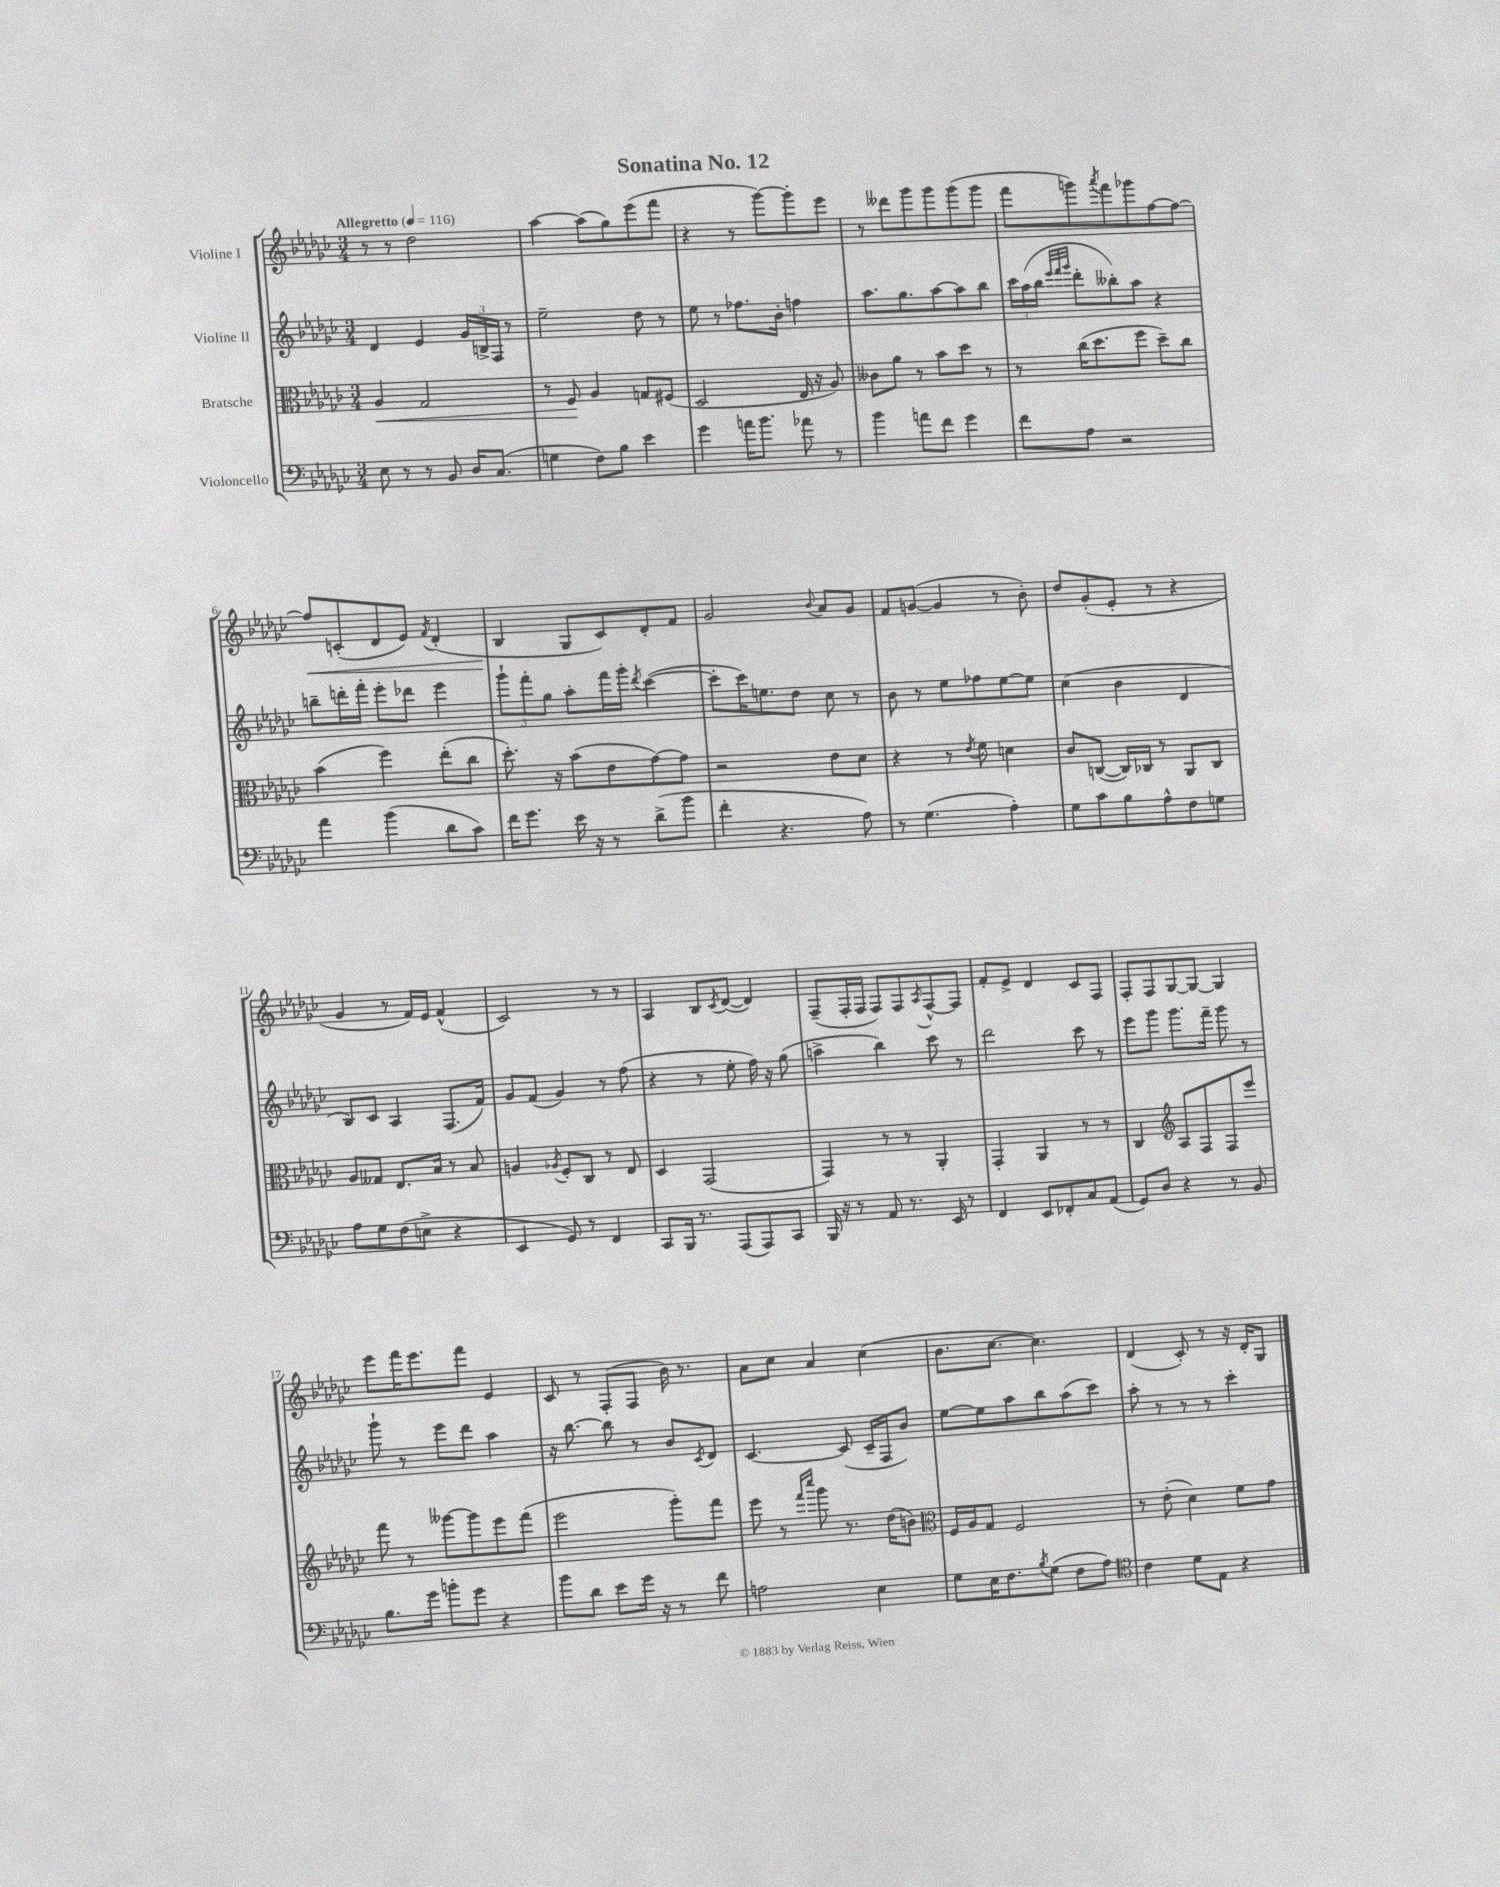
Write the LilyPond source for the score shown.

\header { title = "Sonatina No. 12" }
<<
\new StaffGroup <<
\new Staff = "s0" \with { instrumentName = "Violine I" } {
    \clef treble \key ges \major \numericTimeSignature \time 3/4 \tempo "Allegretto" 4 = 116
    r8 r8 des''2 |
    aes''4~ aes''8( ges''8) ees'''8( f'''8 |
    r4 r8 ges'''8~) ges'''8-. ees'''8 |
    r8 deses'''8 ges'''8 ges'''8 ges'''8( ges'''8 |
    f'''8 g'''8) \acciaccatura { aes'''8 } f'''8 ges'''8 f''8~ f''8~ |
    f''8\< c'8-.( des'8 ees'8) \acciaccatura { f'8 } des'4-.( |
    bes4\! ges8 ces'8) des'8-. f'8 |
    ges'2 \appoggiatura { bes'8 } aes'8 ges'8 |
    f'8 g'8~( g'4 r8 bes'8-.) |
    des''8 ges'8-.( ees'8-. r8 r4 |
    ges'4 r8 f'16) ees'16 f'4-^( |
    ces'2) r8 r8 |
    aes4 bes8 \acciaccatura { ces'8 } des'8~( des'4) |
    f8--( f16-. f16 f8) f8 \acciaccatura { aes8 } f8~-^ f8 |
    f'8-. ees'8-> des'4 ces'8 f8 |
    f8-. f8 ges8~ ges8~ ges4 |
    ees'''8 f'''16 ees'''8. f'''8 ees'4 |
    ces'8 r8 f8-.( f8 bes'16) r8. |
    aes'8 ces''8 aes'4 ces''4( |
    bes'8. ces''8.~ ces''4.) |
    des'4( ces'8-.) r8 r16 des'16-. ges8 \bar "|." |
}
\new Staff = "s1" \with { instrumentName = "Violine II" } {
    \clef treble \key ges \major \numericTimeSignature \time 3/4
    des'4 ees'4 \tuplet 3/2 { ges'16 b16-> f16 } r8 |
    ees''2-- des''8 r8 |
    ees''8 r8 fes''8. bes'16-. f''4 |
    aes''8. ges''8. aes''8~ aes''8 bes''8 |
    \tuplet 3/2 { ces'''16 aes''16( bes''16 } \grace { ees'''32 f'''32 ges'''32 } des'''8-. beses''8-.) aes''8 r4 |
    b''8-- d'''16-. f'''16-. ees'''8-. des'''8 ees'''4 |
    \tuplet 3/2 { ges'''8-! f'''8-. ges''8 } aes''8-. f'''16 ges'''16-. \acciaccatura { des'''8 } ces'''4~( |
    ces'''8-. ces'''16) e''8. des''8 ces''8 r8 |
    bes'8 r8 ees''8 fes''8 ees''8~ ees''8 |
    ces''4( bes'4 des'4 |
    bes8) ces'8 aes4 f8.( f'16) |
    ges'8 f'8( ges'4) r8 f''8( |
    r4 r8 ees''8-. f''16) r16 ges''8( |
    a''4-> bes''4) ces'''8 r8 |
    des'''2 ces'''8 r8 |
    ees'''8 ges'''8 ges'''8. f'''16-- ges'''8 r8 |
    ges'''8-! r8 ees'''8 des'''8 aes''4 |
    r16 bes''8.~ bes''8 r8 bes'8 \acciaccatura { ces'8 } des'8 |
    ces'4.~ ces'8( ces'16-- f16 bes'8) |
    ees''8~ ees''8 aes''8 bes''8 aes''8( ces'''8) |
    aes''8-. r8 r8 r8 ces'''4-. \bar "|." |
}
\new Staff = "s2" \with { instrumentName = "Bratsche" } {
    \clef alto \key ges \major \numericTimeSignature \time 3/4
    aes4\< ges2 |
    r8 f8\! aes4 g8 fis8( |
    des2 ees16 r16 aes8) |
    ceses'8 aes'8 r8 bes'8 des''8 r8 |
    r8 ces''16( des''8. f''8 des''8--) ces''8 |
    bes'4( f''4) ees''8-.( ces''8 |
    des''8.-.) r16 bes'8( ees'8 ges'8~) ges'8 |
    r2 ees'8 des'8 |
    r4 r8 \acciaccatura { ees'8 } f'8 d'4 |
    ces'8 c8~( c16) ces16 r8 aes,8 ces8 |
    aes8 geses8 ees8. bes16 r8 bes8 |
    a4 \acciaccatura { aes8 } f8-. ces8 r8 ees8 |
    des4 ges,2( |
    ges,4) r8 r8 aes,4-. |
    ges,4-. aes,4 r8 r8 |
    ces4 \clef treble aes8 f8 f8 ees'''8 |
    f'''8 r8 geses'''8~ geses'''8 ees'''8 f'''8( |
    ees'''2 ges'''8-.) f'''8 |
    ees'''8 r8 \grace { f'''16 ces''''16 } ges'''8 r8. des''16( b'8) |
    \clef alto f16 aes16 ges8 f2 |
    r8 ees'8-.( des'4) f'8 ges'8 \bar "|." |
}
\new Staff = "s3" \with { instrumentName = "Violoncello" } {
    \clef bass \key ges \major \numericTimeSignature \time 3/4
    ees8 r8 r8 bes,8 des16 ces8.( |
    g4 f8) bes8 ees'4 |
    ges'4 a'16 bes'8. aes'8 r8 |
    bes'4 a'8 f'8 ges'4 |
    f'8 aes8 r2 |
    aes'4 bes'4( des'8 ces'8) |
    f'16 ges'8. ees'16 r16 r8 des'8->( bes'8 |
    f'4-. r4. aes8) |
    r8 ges4.( aes4-.) |
    ges8 ces'8 bes8 aes8-^ f8 g8 |
    aes8 ges8 f8( e8-> r4 |
    ees,4 ges,8) r8 f,4 |
    ces,8 bes,,16 r8. aes,,8( aes,,8) ces,8 |
    bes,,16 r16 r8 aes,8 r8. ees,16 r8 |
    f,4 ees,8 fes,8-. ces8 aes,8( |
    ges,8) des8 r4 r8 bes,8 |
    bes8. ges'16 b'8-. ges'8 r4 |
    bes'8 des'8 ees'8 ges'16 r16 r8 f'8 |
    a2 ees4 |
    ges8 ees16 f8. \acciaccatura { bes8 } ges8( f8 aes8) |
    \clef tenor ces'4 des'8 ees8 r4 \bar "|." |
}
>>
>>
